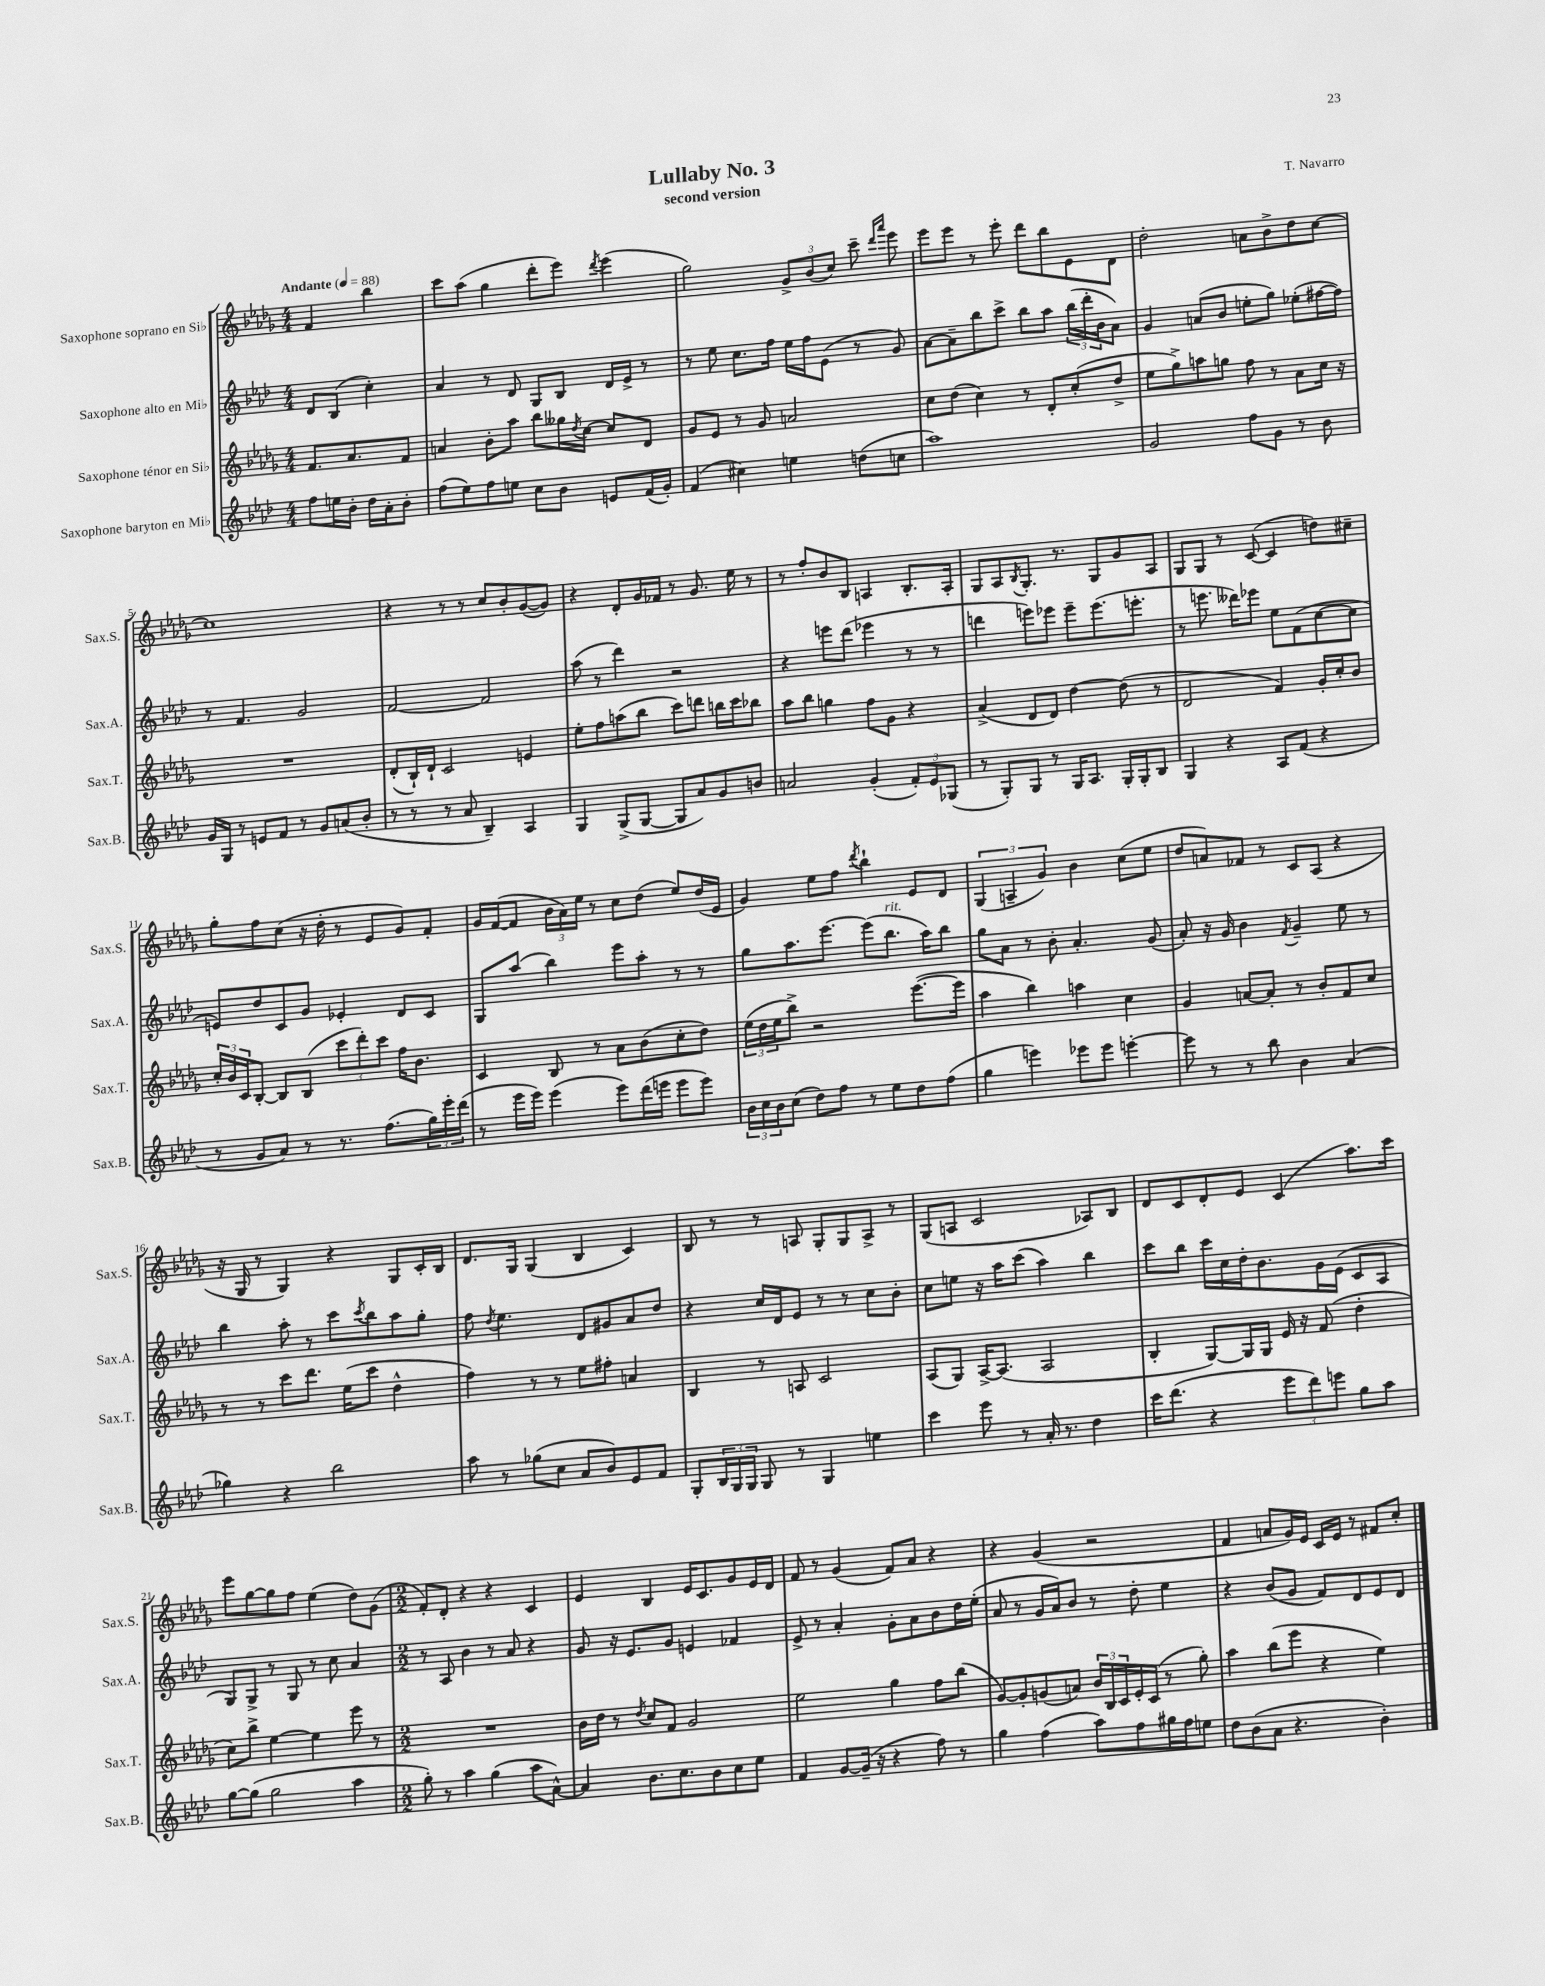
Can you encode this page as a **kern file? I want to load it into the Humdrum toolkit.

**kern	**kern	**kern	**kern
*staff4	*staff3	*staff2	*staff1
*clefG2	*clefG2	*clefG2	*clefG2
*k[b-e-a-d-]	*k[b-e-a-d-g-]	*k[b-e-a-d-]	*k[b-e-a-d-g-]
*M4/4	*M4/4	*M4/4	*M4/4
*MM88	*MM88	*MM88	*MM88
8ff\L	8.f/L	8d-/L	4f/
16ee\L	.	(8B-/J	.
16b-'\JJ	8.a-/	.	.
16dd-\LL	.	4cc'\)	4bb-\
16a-'\J	.	.	.
8b-'\J	8f/J	.	.
=	=	=	=
(8ff\L	4a/	4a-/	8ccc\L
8ee-\)	.	.	(8aa-\J
8ff\	8b-'\L	8r	4gg-\
8ee\J	8aa-\J	8d-/	.
8cc\L	8bb-\L	8G/L	8ddd-'\L
8b-\J	16gg--\L	8B-/J	8eee-\J)
.	8qdd-/	.	.
.	[16cc\JJ	.	.
.	.	.	8qddd-/
8e/L	8cc/]L	16d-/LL	(4eee-\
.	.	16e-^/JJ	.
(16f/L	8d-/J	8r	.
16g'/JJ)	.	.	.
=	=	=	=
(4f/	8g-/L	8r	2gg-\)
.	8e-/J	8ee-\	.
4cc#\)	8r	8.cc\L	.
.	8g-/	.	.
.	.	16ff\Jk	.
4ee\	2a/	16ee-\LL	12g-^/L
.	.	16ff\J	.
.	.	.	(12b-/
.	.	(8e-\J	.
.	.	.	12cc/J)
(8dd\L	.	8r	8ccc~\
.	.	.	16qqddd-/LL
.	.	.	16qqaaa-/JJ
8cc\J	.	8g/)	8eee-\
=	=	=	=
1aa-)	8cc\L	[8a-\L	8eee-\L
.	(8dd-\J	8a-~\]	8eee-\J
.	4cc\)	8bb-\	8r
.	.	8ccc^\J	8eee-'\
.	8r	8bb-\L	8ddd-\L
.	8d-'/L	8aa-\J	8bb-\
.	(8cc'/	(24bb-\LL	8e-\
.	.	24ddd-'\	.
.	.	24b-\J	.
.	8dd-^/J	8a-\J)	8d-\J
=	=	=	=
2g/	8ee-\L	4g/	2dd-'\
.	8gg-^\)	.	.
.	8aa\	(8a/L	.
.	8gg\J	8b-/J	.
8ff\L	8ff\	8ee'\L	8a\L
8g\J	8r	8gg\J)	8b-^\
8r	8a-\L	(8ee-'\L	8dd-\
8b-\	16cc\Jk	[16ff#\L	[8cc\J
.	16r	16ff#\]JJ)	.
=	=	=	=
16g/LL	1r	8r	1cc]
16G/JJ	.	.	.
8r	.	4.f/	.
8e/L	.	.	.
8f/J	.	.	.
8r	.	2g/	.
8g/L	.	.	.
(8a/	.	.	.
8b-'/J	.	.	.
=	=	=	=
8r	(8d-'/L	[2f/	4r
8r	16B-`/L)	.	.
.	16d-`/JJ	.	.
8r	2c/	.	8r
8a-/	.	.	8r
4B-~/)	.	2f/]	8cc/L
.	.	.	8b-'/
4A-/	4e/	.	([8g-/
.	.	.	8g-/]J)
=	=	=	=
4G/	8ee-'\L	(8aa-\	4r
.	8ff\	8r	.
(8G^/L	(8aa\	4ddd-\)	8d-'/L
[8G/J	8bb-\J	.	16g-/L
.	.	.	16f-/JJ
8G/]L	8ccc\L)	2r	8r
8a-/)	8ddd\J	.	8.g-/
8g/	16bb\LL	.	.
.	16ccc\J	.	16ee-\
8b/J	8bb-\J	.	8r
=	=	=	=
2a/	8aa-\L	4r	8r
.	8bb-\J	.	8ff'/L
.	4gg\	8eee\L	8b-/
.	.	(8ddd-\J	8B-/J
(4g'/	8ff\L	4eee-\	4A/
.	8g-\J	.	.
12f'/L)	4r	8r	8.B-'/L
12e-/	.	.	.
.	.	8r	.
(12G-/J	.	.	.
.	.	.	16A'/Jk
=	=	=	=
8r	(4a-^/	4ddd\	8G-/L
8G'/L)	.	.	8A-/
.	.	.	8qB-/
8G/J	8d-/L	8eee\L)	8.G-'/J
8r	8d-/J)	8eee-\J	.
.	.	.	8.r
16G/LK	[4dd-\	8eee-~\L	.
8.A-/J	.	.	.
.	.	(8.eee-\	8G-/L
16G'/LL	(8dd-\]	.	8g-/
16G'/J	.	8.eee'\J	.
8B-/J	8r	.	8A-/J
=	=	=	=
4G/	2d-/	8r	8G-/L
.	.	8.eee\	8G-/J
4r	.	.	8r
.	.	16ddd--\LK)	.
.	.	8eee-\J	([8c/
8A-/L	4f/)	8ee-\L	4c/]
(8f/J	.	(8f\	.
4r	16g-'/LL	[8cc\	8dd\L)
.	16cc'/J	.	.
.	8b-/J	8cc\]J	8cc#~\J
=	=	=	=
8r	24cc'/LL	8e/L)	8gg-'\L
.	24b-/	.	.
.	24c/J	.	.
8g/L	[8B-'/J	8dd-/	8ff\
8a-/J)	8B-/]L	8c/	(8cc\J
8r	(8B-/J	8g/J	16r
.	.	.	16dd-'\
8.r	12ccc\L	4e-'/	8r
.	12ddd-'\)	.	.
.	.	.	8e-/L
.	12ccc\J	.	.
(8.ff\L	.	.	.
.	16ff\LK	8d-/L	8g-/)
.	8.b-\J	.	.
24gg\L)	.	8c/J	8f'/J
24eee-'\	.	.	.
(24ddd-\JJ	.	.	.
=	=	=	=
8r	4c/	8G/L	16g-/LL
.	.	.	([16f/J
16eee-\LL	.	(8aa-/J	8f/]J
16eee-\JJ)	.	.	.
(4eee-\	8B-/	4bb-\)	24b-\LL
.	.	.	24a-\)
.	.	.	24ee-\JJ
.	8r	.	8r
8eee-\L)	8a-\L	8eee-\L	8cc\L
(16ddd-\L	(8b-\	8aa-'\J	(8dd-\J
16eee\JJ	.	.	.
8eee\L	8cc'\	8r	8ee-/L)
8eee\J)	8dd-\J)	8r	(16dd-/L
.	.	.	16e-/JJ
=	=	=	=
24b-\LL	(24ee-\LL	8gg\L	4g-/)
24cc\	24dd-\	.	.
24b-\J	24ee-\J	.	.
(8cc\J	8bb-^\J)	8.aa-\	.
8dd-\L)	2r	.	8ee-\L
.	.	[8.eee-\J	.
8ff\J	.	.	8ff\J
.	.	.	8qddd-/
8r	.	(8eee-\]L	4bb-`\
8ee-\L	.	8.bb-\J	.
8dd-\	([8.eee-\L	.	8e-/L
.	.	16aa-\LK)	.
(8ff\J	.	8bb-\J	8d-/J
.	16eee-\]Jk	.	.
=	=	=	=
4gg\	4aa-\	8gg\L	(6G-/
.	.	8a-\J	.
.	.	.	6A~/
4eee\)	4bb-\)	8r	.
.	.	.	6g-/)
.	.	8b-'\	.
8eee-\L	4aa\	4.a-'/	4b-\
8eee-\J	.	.	.
[4eee'\	4cc\	.	(8cc\L
.	.	(8g/	8ee-\J
=	=	=	=
8eee\]	4g-/	8a-'/)	8dd-/L
8r	.	16r	8a/)
.	.	16g/	.
8r	[8a/L	4b-\	8f-/J
8bb-\	8a'/]J	.	8r
.	.	8qf/	.
4b-\	8r	4g~/	8c/L
.	8b-'/L	.	(8A-/J
(4a-/	8f/	8ee-\	4r
.	8cc/J	8r	.
=	=	=	=
4gg-\)	8r	4bb-\	16r
.	.	.	16G-/
.	8r	.	8r
4r	8ccc\L	8aa-'\	4G-/)
.	8.ddd-\J	8r	.
2bb-\	.	8ccc\L	4r
.	(16ee-\LK	.	.
.	.	8qccc/	.
.	8ccc\J	8bb-\	.
.	4dd-^^\	8aa-\	8G-/L
.	.	8gg'\J	16c'/L
.	.	.	16B-/JJ
=	=	=	=
8aa-\	4ff\)	8ff\	8.d-/L
.	.	8qdd-/	.
8r	.	4.ee-\	.
.	.	.	16G-/Jk
(8gg-\L	8r	.	(4G-/
8cc\J	8r	.	.
8a-/L	8ee-\L	8d-/L	4B-/
8b-/)	8ff#'\J	8g#/	.
8e-/	4a/	8a-/	4c/)
8f/J	.	8dd-/J	.
=	=	=	=
8G'/L	4B-/	4r	8B-/
24B-/L	.	.	8r
24G/	.	.	.
24G/JJ	.	.	.
8G/	8r	16cc/LL	8r
.	.	16d-/J	.
8r	8A/	8e-/J	8A/
4G/	2c/	8r	8G-'/L
.	.	8r	8G-/
4ee\	.	8cc\L	8A^/J
.	.	8b-'\J	8r
=	=	=	=
4ccc\	(8A-/L	8cc\L	(8G-/L
.	8G-/J)	8ee\J	8A/J
8eee-\	[16A-^/LK	16r	2c/
.	(8.A-/]J	16aa-\LK	.
8r	.	(8ccc\J	.
16a-'/	2A-/	4aa-\)	.
8.r	.	.	.
4dd-\	.	4bb-\	8A-/L)
.	.	.	8B-/J
=	=	=	=
16ccc\LK	4B-'/	8ccc\L	8d-/L
(8.ddd-\J	.	.	.
.	.	8bb-\J	8c/
4r	[8G-/L)	16ccc\LL	8d-'/
.	.	16cc\	.
.	16G-/]L	16dd-'\J	8e-/J
.	16G-/JJ	8.b-\	.
12eee-\L	16e-/	.	(4c/
.	16r	.	.
12ddd-\)	.	.	.
.	(8f/	16g\L	.
12eee\J	.	.	.
.	.	(16e-\JJ	.
8gg\L	4dd-'\	8c/L	8.aa-\L)
8aa-\J	.	8A-/J	.
.	.	.	16ccc\Jk
=	=	=	=
[8gg\L	8cc\L)	8G/L)	8eee-\L
(8gg\]J	8bb-^\J	8G^/J	[8gg-\
2gg\	[4ee-\	8r	8gg-\]
.	.	8G/	8ff\J
.	4ee-\]	8r	(4ee-\
.	.	8cc\	.
4aa-\	8eee-\	4a-/	8dd-\L)
.	8r	.	(8g-\J
=	=	=	=
*M2/2	*M2/2	*M2/2	*M2/2
8gg'\)	1r	8r	8f'/L)
8r	.	8A-/	8d-'/J
4aa-\	.	4b-\	4r
(4gg\	.	8r	4r
.	.	8a-/	.
8aa-\L	.	4r	4c/
[8a-^^\J)	.	.	.
=	=	=	=
4a-/]	16b-\LL	8g/	4e-/
.	16dd-\JJ	.	.
.	8r	16r	.
.	.	8.e-/L	.
.	8qdd-/	.	.
8.b-\L	8cc/L	.	4B-/
.	8f/J	8g/J	.
8.cc\	.	.	.
.	2g-/	4e/	16e-/LK
.	.	.	8.c/
8b-\	.	.	.
8cc\	.	4f-/	8g-/
8ee-\J	.	.	16e-/L
.	.	.	16d-/JJ
=	=	=	=
4f/	2ee-\	8e-^/	8f/
.	.	8r	8r
[8g/L	.	4a-'/	(4g-/
(16g~/]Jk	.	.	.
16r	.	.	.
4r	4gg-\	8g'\L	8f/L)
.	.	8a-\	8a-/J
8ff\)	8ff\L	8b-\	4r
8r	(8bb-\J	16dd-\L	.
.	.	(16ee-'\JJ	.
=	=	=	=
4gg\	[8g-/L)	8a-/	4r
.	8g-'/]	8r	.
(4ff\	(8g/	16g/LL	(4g-/
.	.	16a-/J)	.
.	8a/J)	8b-/J	.
8aa-\L)	24b-/LL	8r	2r
.	24B-/	.	.
.	24c/	.	.
8ff\	16e-'/	8dd-'\	.
.	(16c/JJ	.	.
16gg#\L	8r	4ee-\	.
16ff\J	.	.	.
8ee\J	8gg-'\)	.	.
=	=	=	=
8dd-\L	4aa-\	4r	4f/
(8b-\	.	.	.
8a-\J	(8bb-\L	(8b-/L	8a/L
4.r	8eee-\J	8g/J	16g-/L)
.	.	.	16e-/JJ
.	4r	8f/L)	16c/LL
.	.	.	16e-/JJ
.	.	8d-/	8r
4b-'\)	4ee-\)	8e-/	8f#/L
.	.	8d-/J	8cc'/J
==	==	==	==
*-	*-	*-	*-
